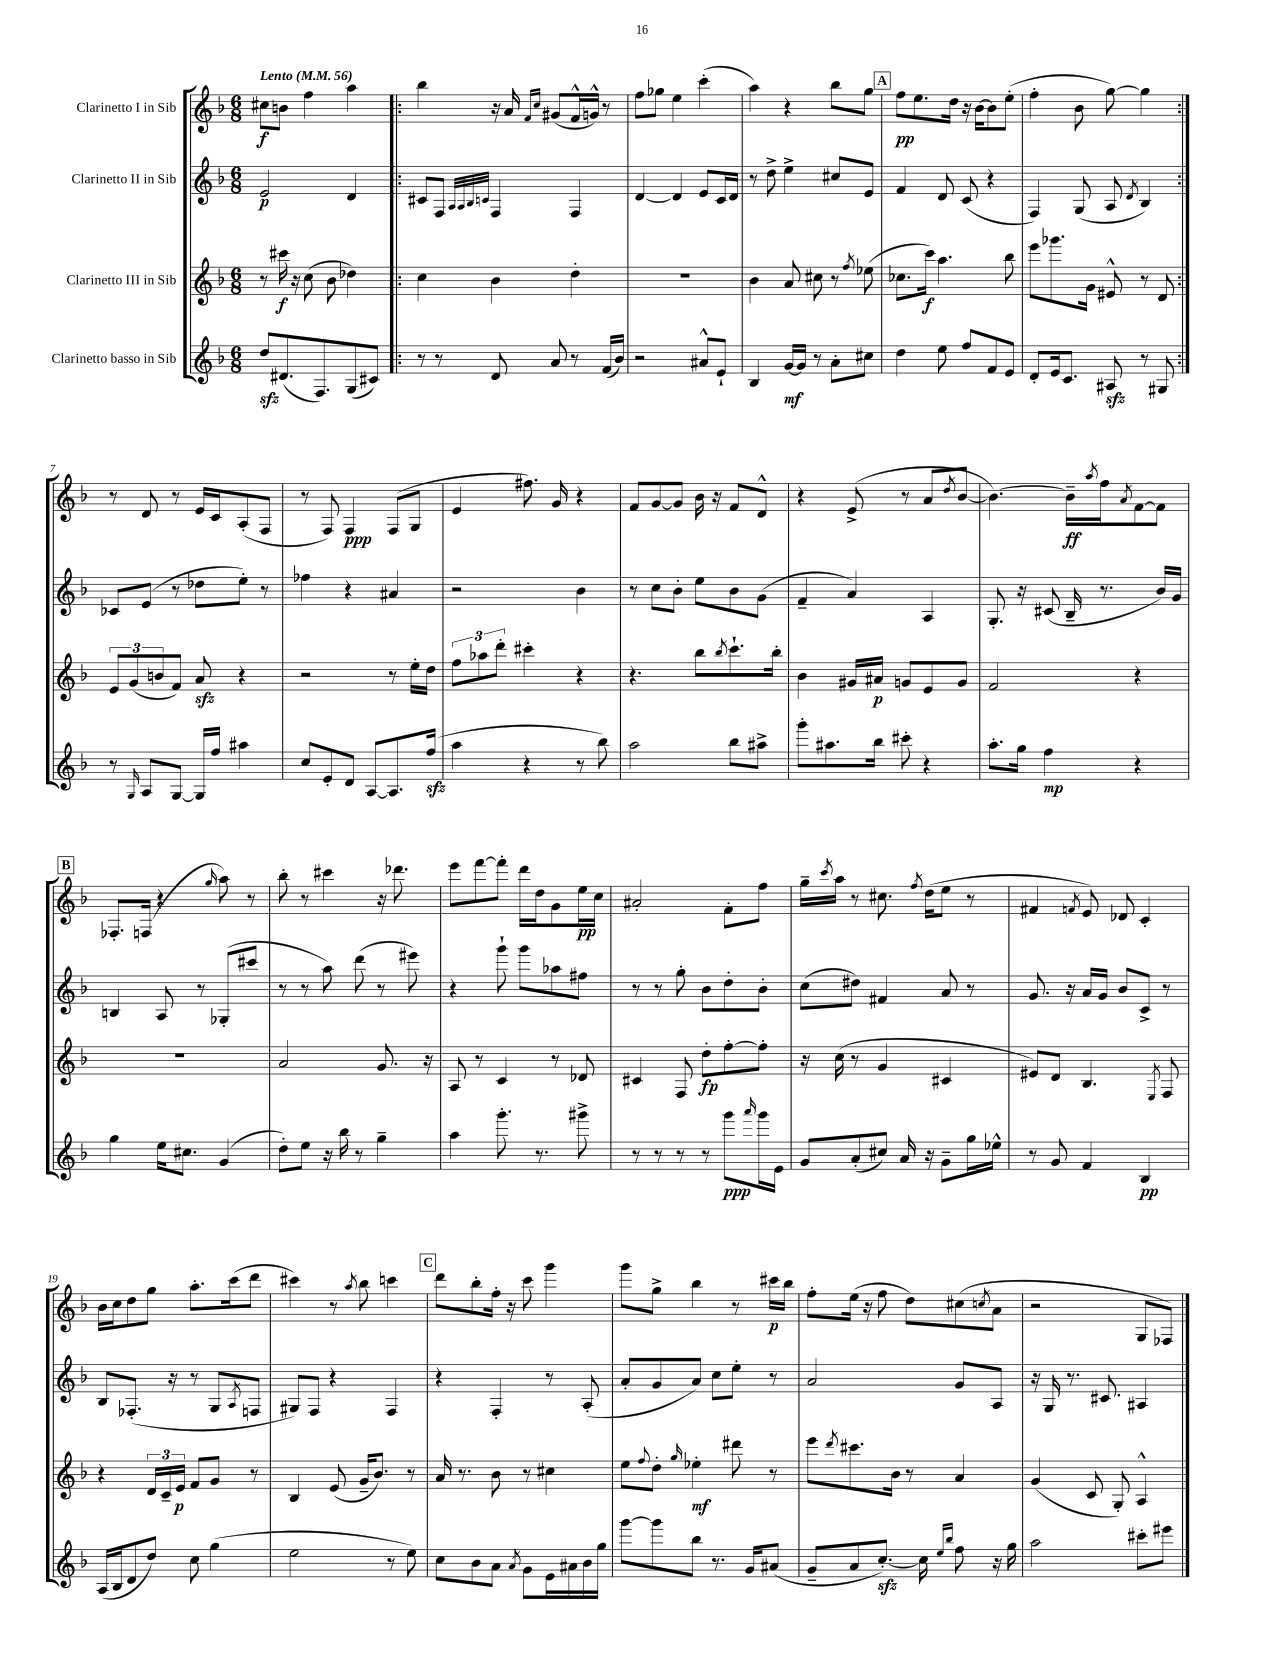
<<
\new StaffGroup <<
\new Staff = "s0" \with { instrumentName = "Clarinetto I in Sib" } {
    \clef treble \key f \major \numericTimeSignature \time 6/8 \tempo "Lento" 4 = 56
    cis''8\f b'8 f''4 a''4 |
    \repeat volta 2 { bes''4 r16 a'16 \grace { f'16 c''16 } gis'8( f'16-^ g'16-^) r8 |
    f''8 ges''8 e''4 c'''4-.( |
    a''4) r4 bes''8 g''8 |
    \mark \markup { \box "A" } f''8\pp e''8. d''16 r16 bes'16~ bes'8 e''8-.( |
    f''4-. bes'8 g''8~) g''4 | }
    r8 d'8 r8 e'16 c'16 a8-.( f8 |
    r8 f8) f4\ppp f8( g8 |
    e'4 fis''8.) g'16 r4 |
    f'8 g'8~ g'8 bes'16 r16 f'8 d'8-^ |
    r4 e'8->( r8 a'8 \acciaccatura { d''8 } bes'8~ |
    bes'4.~) bes'16--\ff \acciaccatura { a''8 } f''16 \acciaccatura { a'8 } f'8~ f'8 |
    \mark \markup { \box "B" } fes8.-. f16( r4 \grace { g''16 } a''8) r8 |
    bes''8-. r8 cis'''4 r16 des'''8. |
    e'''8 f'''8~ f'''8-. d'''16 d''16 g'8 e''16\pp c''16 |
    ais'2-. f'8-. f''8 |
    g''16-- \acciaccatura { c'''8 } a''16 r8 cis''8. \acciaccatura { f''8 } d''16( e''8 r8 |
    fis'4 \acciaccatura { f'8 } e'8) des'8 c'4-. |
    bes'16 c''16 d''8 g''8 a''8.-. c'''16( d'''8 |
    cis'''4) r8 \acciaccatura { a''8 } bes''8 c'''4 |
    \mark \markup { \box "C" } d'''8 bes''8-. f''16-. r16 c'''8 g'''4 |
    g'''8 g''8-> bes''4 r8 cis'''16\p bes''16 |
    f''8-. e''16( r16 f''8 d''8) cis''8( \acciaccatura { c''8 } a'8 |
    r2 g8 fes8) \bar "|." |
}
\new Staff = "s1" \with { instrumentName = "Clarinetto II in Sib" } {
    \clef treble \key f \major \numericTimeSignature \time 6/8
    e'2\p d'4 |
    \repeat volta 2 { cis'8 f8 \grace { a32 a32 bes32 c'32 } f4 f4 |
    d'4~ d'4 e'8 c'16 d'16 |
    r8 d''8-> e''4-> cis''8 e'8 |
    \mark \markup { \box "A" } f'4 d'8 c'8( r4 |
    f4) g8( a8 \acciaccatura { d'8 } bes4) | }
    ces'8 e'8( r8 des''8 e''8-.) r8 |
    fes''4 r4 ais'4 |
    r2 bes'4 |
    r8 c''8 bes'8-. e''8 bes'8 g'8( |
    f'4-- a'4) a4 |
    g8.-. r16 cis'8( bes16-- r8. bes'16) g'16 |
    \mark \markup { \box "B" } b4 a8 r8 ges8-.( cis'''8 |
    r8 r8 a''8) d'''8( r8 eis'''8) |
    r4 g'''8-! g'''8 aes''8 fis''8 |
    r8 r8 g''8-. bes'8 d''8-. bes'8-. |
    c''8( dis''8) fis'4 a'8 r8 |
    g'8. r16 a'16 g'16 bes'8 c'8-> r8 |
    bes8 fes8.-.( r16 r8 g8 \acciaccatura { a8 } f8 |
    gis8) f8 r4 f4 |
    \mark \markup { \box "C" } r4 f4-. r8 a8-.( |
    a'8-. g'8 a'8) c''8 e''8-. r8 |
    a'2 g'8 a8 |
    r16 g16 r8. cis'8. ais4 \bar "|." |
}
\new Staff = "s2" \with { instrumentName = "Clarinetto III in Sib" } {
    \clef treble \key f \major \numericTimeSignature \time 6/8
    r8 cis'''16\f r16 c''8( bes'8 des''4) |
    \repeat volta 2 { c''4 bes'4 d''4-. |
    R2. |
    bes'4 a'8 cis''8 r8 \acciaccatura { f''8 } ees''8( |
    \mark \markup { \box "A" } ces''8. c'''16\f) a''4. bes''8 |
    e'''8 ges'''8. g'16 eis'8-^ r8 d'8 | }
    \tuplet 3/2 { e'8 g'8( b'8 } f'8) a'8\sfz r4 |
    r2 r8 e''16-. d''16 |
    \tuplet 3/2 { f''8 aes''8 d'''8-. } cis'''4-. r4 |
    r4. bes''8 \acciaccatura { bes''8 } c'''8.-! bes''16-. |
    bes'4 gis'16 ais'16\p g'8 e'8 g'8 |
    f'2 r4 |
    \mark \markup { \box "B" } R2. |
    a'2 g'8. r16 |
    a8 r8 c'4 r8 des'8 |
    cis'4 f8 d''8-.\fp f''8~-. f''8-. |
    r16 c''16( r8 g'4 cis'4 |
    eis'8) d'8 bes4. \acciaccatura { e8 } f8 |
    r4 \tuplet 3/2 { d'16 c'16-- e'16\p } f'8 g'8 r8 |
    bes4 e'8( g'16-- bes'8.) r8 |
    \mark \markup { \box "C" } a'16 r8. bes'8 r8 cis''4 |
    e''8 \appoggiatura { f''8 } d''8-. \grace { g''16 } ees''4-.\mf dis'''8 r8 |
    e'''8 \acciaccatura { d'''8 } cis'''8. bes'16 r8 a'4 |
    g'4( c'8 g8-.) a4-^ \bar "|." |
}
\new Staff = "s3" \with { instrumentName = "Clarinetto basso in Sib" } {
    \clef treble \key f \major \numericTimeSignature \time 6/8
    d''8\sfz dis'8.( f8.) g8( cis'8) |
    \repeat volta 2 { r8 r8 d'8 a'8 r8 f'16( bes'16) |
    r2 ais'8-^ e'8-! |
    bes4 g'16~\mf g'16 r8 a'8-. cis''8 |
    \mark \markup { \box "A" } d''4 e''8 f''8 f'8 e'8 |
    d'8-. e'16 c'8. ais8\sfz r8 gis8 | }
    r8 \grace { g16 } a8 g8~ g16 f''16 ais''4 |
    c''8 e'8-. d'8 a8~ a8. f''16\sfz( |
    a''4 r4 r8 bes''8) |
    a''2 bes''8 ais''8-> |
    g'''8-. ais''8. bes''16 cis'''8-. r4 |
    a''8.-. g''16 f''4\mp r4 |
    \mark \markup { \box "B" } g''4 e''16 cis''8. g'4( |
    d''8-.) e''8 r16 bes''16 r8 g''4-- |
    a''4 g'''8.-. r8. gis'''8-> |
    r8 r8 r8 r8 g'''8\ppp \grace { a'''16 } g'''16 e'16 |
    g'8 a'8-.( cis''8) a'16 r16 g'8-- g''16 ees''16-^ |
    r8 g'8 f'4 bes4\pp |
    a16( bes16 d'8 d''8) c''8 g''4( |
    e''2 r8 e''8) |
    \mark \markup { \box "C" } c''8 bes'8 a'8 \acciaccatura { a'8 } g'8 e'16 ais'16 bes'16 g''16 |
    g'''8~ g'''8 bes''8 r8. g'16 ais'8( |
    g'8-- a'8 c''8.~-.\sfz) c''16 \grace { e''16 bes''16 } f''8 r16 g''16 |
    a''2 cis'''8-. eis'''8 \bar "|." |
}
>>
>>
